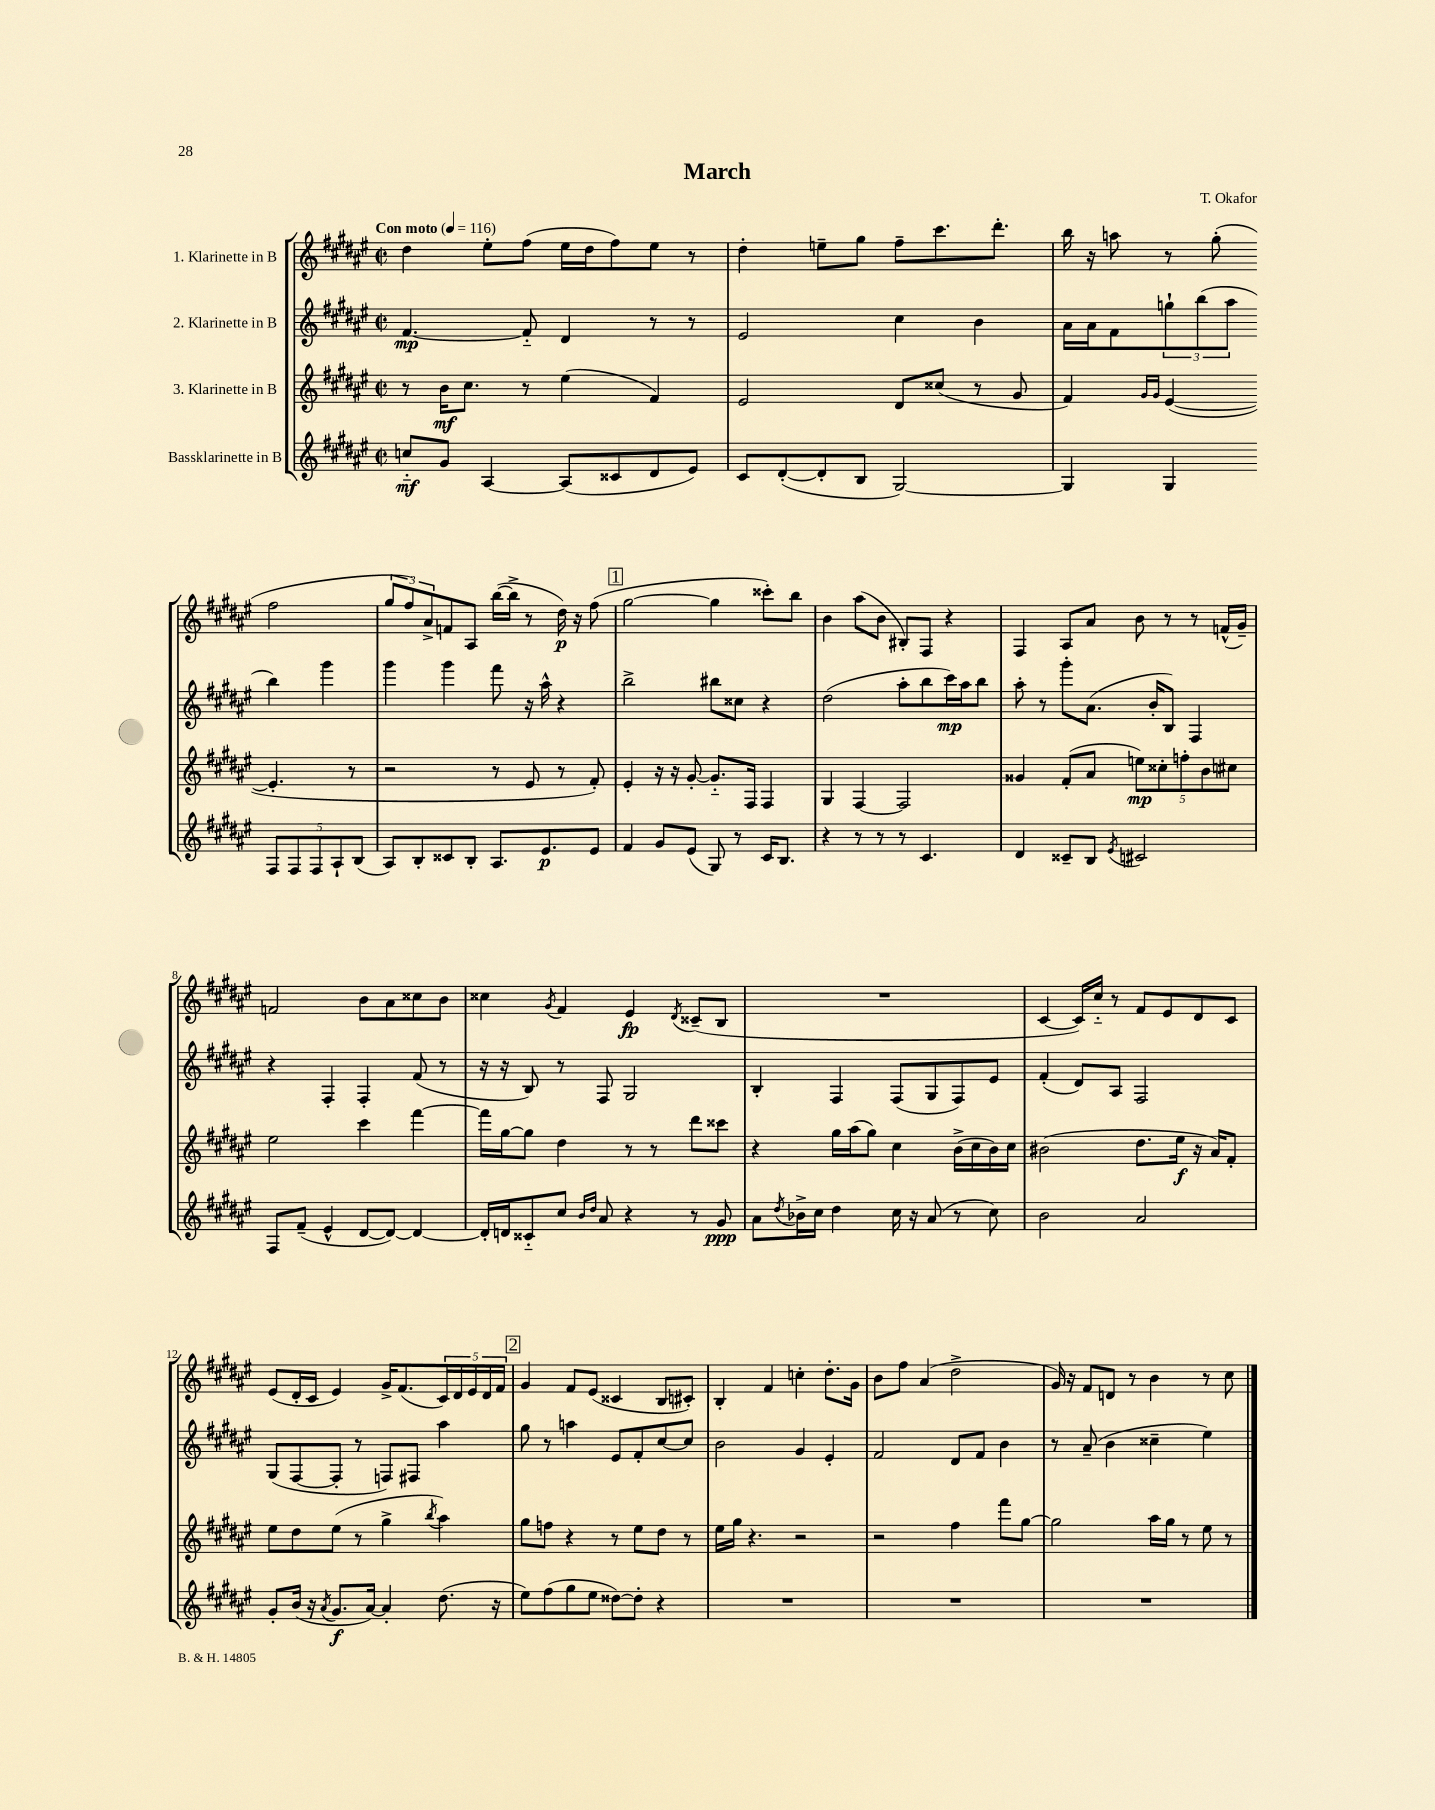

**kern	**dynam	**kern	**dynam	**kern	**dynam	**kern	**dynam
*part4	*part4	*part3	*part3	*part2	*part2	*part1	*part1
*staff4	*staff4	*staff3	*staff3	*staff2	*staff2	*staff1	*staff1
*I"Bassklarinette in B	*	*I"3. Klarinette in B	*	*I"2. Klarinette in B	*	*I"1. Klarinette in B	*
*clefG2	*	*clefG2	*	*clefG2	*	*clefG2	*
*k[f#c#g#d#a#e#]	*	*k[f#c#g#d#a#e#]	*	*k[f#c#g#d#a#e#]	*	*k[f#c#g#d#a#e#]	*
*M2/2	*	*M2/2	*	*M2/2	*	*M2/2	*
*met(c|)	*	*met(c|)	*	*met(c|)	*	*met(c|)	*
*MM116	*	*MM116	*	*MM116	*	*MM116	*
=1	=1	=1	=1	=1	=1	=1	=1
!	!	!	!	!	!	!LO:TX:a:B:t=Con moto	!
8ccn/L	mf	8r	.	[4.f#/	mp	4dd#\	.
8g#/J	.	16b\KL	mf	.	.	.	.
.	.	8.cc#\J	.	.	.	.	.
[4A#/	.	.	.	.	.	8ee#'\L	.
.	.	8r	.	8f#/]	.	(8ff#\J	.
(8A#/L]	.	(4ee#\	.	4d#/	.	16ee#\LL	.
.	.	.	.	.	.	16dd#\J	.
8c##X/	.	.	.	.	.	8ff#\)	.
8d#/	.	4f#/)	.	8r	.	8ee#\J	.
8e#/J)	.	.	.	8r	.	8r	.
=2	=2	=2	=2	=2	=2	=2	=2
8c#/L	.	2e#/	.	2e#/	.	4dd#'\	.
([8d#'/	.	.	.	.	.	.	.
8d#'/]	.	.	.	.	.	8een~\L	.
8B/J	.	.	.	.	.	8gg#\J	.
[2G#/)	.	8d#/L	.	4cc#\	.	8ff#~\L	.
.	.	(8cc##X/J	.	.	.	8.ccc#\	.
.	.	8r	.	4b\	.	.	.
.	.	.	.	.	.	8.ddd#'\J	.
.	.	8g#/	.	.	.	.	.
=3	=3	=3	=3	=3	=3	=3	=3
4G#/]	.	4f#/)	.	16a#\LL	.	16bb\	.
.	.	.	.	16a#\J	.	16r	.
.	.	.	.	8f#\	.	8aan\	.
.	.	16qqg#/LL	.	.	.	.	.
.	.	16qqg#/JJ	.	.	.	.	.
4G#/	.	([4e#/	.	12ggn`\	.	8r	.
.	.	.	.	(12bb\	.	.	.
.	.	.	.	.	.	(8gg#'\	.
.	.	.	.	12aa#\J	.	.	.
10F#/L	.	4.e#'/]	.	4bb\)	.	2ff#\	.
10F#/	.	.	.	.	.	.	.
10F#/	.	.	.	.	.	.	.
.	.	.	.	4ggg#\	.	.	.
10A#`/	.	.	.	.	.	.	.
.	.	8r	.	.	.	.	.
(10B/J	.	.	.	.	.	.	.
!!LO:LB:g=z
=4	=4	=4	=4	=4	=4	=4	=4
8A#/L)	.	2r	.	4ggg#\	.	12gg#/L	.
.	.	.	.	.	.	12ff#/)	.
8B'/	.	.	.	.	.	.	.
.	.	.	.	.	.	12a#^/	.
8c##X/	.	.	.	4ggg#\	.	8fn/	.
8B'/J	.	.	.	.	.	8A#/J	.
8.A#/L	.	8r	.	8fff#\	.	([16bb\LL	.
.	.	.	.	.	.	16bb^\JJ]	.
.	.	8e#/	.	16r	.	8r	.
8.e#/	p	.	.	16aa#^^\	.	.	.
.	.	8r	.	4r	.	16dd#\)	p
.	.	.	.	.	.	16r	.
8e#/J	.	8f#'/)	.	.	.	(8ff#\	.
!!LO:REH:place=s1:t=1
=5	=5	=5	=5	=5	=5	=5	=5
4f#/	.	4e#'/	.	2bb^\	.	[2gg#\	.
8g#/L	.	16r	.	.	.	.	.
.	.	16r	.	.	.	.	.
(8e#/J	.	[8g#'/	.	.	.	.	.
8G#/)	.	8.g#/L]	.	8bb#X\L	.	4gg#\]	.
8r	.	.	.	8cc##X\J	.	.	.
.	.	16F#/Jk	.	.	.	.	.
16c#/KL	.	4F#/	.	4r	.	8ccc##X'\L)	.
8.B/J	.	.	.	.	.	.	.
.	.	.	.	.	.	8bb\J	.
=6	=6	=6	=6	=6	=6	=6	=6
4r	.	4G#/	.	(2dd#\	.	4b\	.
8r	.	[4F#/	.	.	.	(8aa#\L	.
8r	.	.	.	.	.	8b\J	.
8r	.	2F#/]	.	8aa#'\L	.	8B#X'/L)	.
4.c#/	.	.	.	8bb\	.	8F#/J	.
.	.	.	.	16ccc#\L)	mp	4r	.
.	.	.	.	16aa#\J	.	.	.
.	.	.	.	8bb\J	.	.	.
=7	=7	=7	=7	=7	=7	=7	=7
4d#/	.	4g##X/	.	8aa#'\	.	4F#/	.
.	.	.	.	8r	.	.	.
8c##X~/L	.	(8f#'/L	.	8ggg#'\L	.	8A#/L	.
8B/J	.	8a#/J	.	(8.a#\J	.	8a#/J	.
8qe#/	.	.	.	.	.	.	.
2c#X/	.	10een\L)	mp	.	.	8b\	.
.	.	.	.	16b'/KL	.	.	.
.	.	10cc##X'\	.	.	.	.	.
.	.	.	.	8B/J)	.	8r	.
.	.	10ffn'\	.	.	.	.	.
.	.	.	.	4F#/	.	8r	.
.	.	10b\	.	.	.	.	.
.	.	.	.	.	.	(16fn^^/LL	.
.	.	10cc#X\J	.	.	.	.	.
.	.	.	.	.	.	16g#~/JJ)	.
!!LO:LB:g=z
=8	=8	=8	=8	=8	=8	=8	=8
8F#/L	.	2ee#\	.	4r	.	2fn/	.
(8f#~/J	.	.	.	.	.	.	.
4e#^^/	.	.	.	4F#'/	.	.	.
[8d#/L	.	4ccc#\	.	4F#'/	.	8b\L	.
8d#/J_)	.	.	.	.	.	8a#\	.
4d#/_	.	[4fff#\	.	(8f#/	.	8cc##X\	.
.	.	.	.	8r	.	8b\J	.
=9	=9	=9	=9	=9	=9	=9	=9
16d#'/LL]	.	16fff#\LL]	.	16r	.	4cc##X\	.
16dn/J	.	[16gg#\J	.	16r	.	.	.
8c##X/	.	8gg#\J]	.	8B/)	.	.	.
.	.	.	.	.	.	8qg#/	.
8cc#/J	.	4dd#\	.	8r	.	4f#/	.
16qqb/LL	.	.	.	.	.	.	.
16qqdd#/JJ	.	.	.	.	.	.	.
8a#/	.	.	.	8F#/	.	.	.
4r	.	8r	.	2G#/	.	4e#/	fp
.	.	8r	.	.	.	.	.
.	.	.	.	.	.	8qd#/	.
8r	.	8ddd#\L	.	.	.	(8c##X~/L	.
8g#/	ppp	8ccc##X\J	.	.	.	8B/J	.
=10	=10	=10	=10	=10	=10	=10	=10
8a#\L	.	4r	.	4B'/	.	1r	.
8qdd#/	.	.	.	.	.	.	.
16b-X^\L	.	.	.	.	.	.	.
16cc#\JJ	.	.	.	.	.	.	.
4dd#\	.	16gg#\LL	.	4F#/	.	.	.
.	.	(16aa#\J	.	.	.	.	.
.	.	8gg#\J)	.	.	.	.	.
16cc#\	.	4cc#\	.	(8F#/L	.	.	.
16r	.	.	.	.	.	.	.
(8a#/	.	.	.	8G#/	.	.	.
8r	.	(16b^\LL	.	8F#/)	.	.	.
.	.	16cc#\	.	.	.	.	.
8cc#\)	.	16b\)	.	8e#/J	.	.	.
.	.	16cc#\JJ	.	.	.	.	.
=11	=11	=11	=11	=11	=11	=11	=11
2b\	.	(2b#X\	.	(4f#'/	.	[4c#/	.
.	.	.	.	8d#/L)	.	16c#/LL])	.
.	.	.	.	.	.	16cc#/JJ	.
.	.	.	.	8A#/J	.	8r	.
2a#/	.	8.dd#\L	.	2F#/	.	8f#/L	.
.	.	.	.	.	.	8e#/	.
.	.	16ee#\Jk	f	.	.	.	.
.	.	16r	.	.	.	8d#/	.
.	.	16a#/KL)	.	.	.	.	.
.	.	8f#'/J	.	.	.	8c#/J	.
!!LO:LB:g=z
=12	=12	=12	=12	=12	=12	=12	=12
8g#'/L	.	8ee#\L	.	(8G#/L	.	(8e#/L	.
(16b/Jk	.	8dd#\	.	[8F#/	.	16d#'/L	.
16r	.	.	.	.	.	16c#/JJ	.
8qa#/	.	.	.	.	.	.	.
8.g#/L	f	(8ee#\J	.	8F#'/J]	.	4e#/)	.
.	.	8r	.	8r	.	.	.
[16a#/Jk)	.	.	.	.	.	.	.
4a#'/]	.	4gg#^\	.	8Fn/L)	.	16g#^/KL	.
.	.	.	.	.	.	(8.f#/	.
.	.	.	.	8F#X/J	.	.	.
.	.	8qbb/	.	.	.	.	.
(8.dd#\	.	4aa#\)	.	4aa#\	.	20c#/L)	.
.	.	.	.	.	.	20d#/	.
.	.	.	.	.	.	20e#/	.
.	.	.	.	.	.	20d#/	.
16r	.	.	.	.	.	.	.
.	.	.	.	.	.	20f#/JJ	.
!!LO:REH:place=s1:t=2
=13	=13	=13	=13	=13	=13	=13	=13
8ee#\L)	.	8gg#\L	.	8gg#\	.	4g#/	.
(8ff#\	.	8ffn\J	.	8r	.	.	.
8gg#\	.	4r	.	4aan\	.	8f#/L	.
8ee#\J	.	.	.	.	.	(8e#/J	.
[8dd##X\L)	.	8r	.	8e#/L	.	4c##X/	.
8dd##'\J]	.	8ee#\L	.	8f#'/	.	.	.
4r	.	8dd#\J	.	[8cc#/	.	8B/L	.
.	.	8r	.	8cc#/J]	.	8c#X'/J)	.
=14	=14	=14	=14	=14	=14	=14	=14
1r	.	16ee#\LL	.	2b\	.	4B'/	.
.	.	16gg#\JJ	.	.	.	.	.
.	.	4.r	.	.	.	.	.
.	.	.	.	.	.	4f#/	.
.	.	2r	.	4g#/	.	4ccn'\	.
.	.	.	.	4e#'/	.	8.dd#'\L	.
.	.	.	.	.	.	16g#\Jk	.
=15	=15	=15	=15	=15	=15	=15	=15
1r	.	2r	.	2f#/	.	8b\L	.
.	.	.	.	.	.	8ff#\J	.
.	.	.	.	.	.	(4a#/	.
.	.	4ff#\	.	8d#/L	.	2dd#^\	.
.	.	.	.	8f#/J	.	.	.
.	.	8fff#\L	.	4b\	.	.	.
.	.	[8gg#\J	.	.	.	.	.
=16	=16	=16	=16	=16	=16	=16	=16
1r	.	2gg#\]	.	8r	.	16g#/)	.
.	.	.	.	.	.	16r	.
.	.	.	.	(8a#~/	.	8f#/L	.
.	.	.	.	4b\	.	8dn/J	.
.	.	.	.	.	.	8r	.
.	.	16aa#\LL	.	4cc##X~\	.	4b\	.
.	.	16gg#\JJ	.	.	.	.	.
.	.	8r	.	.	.	.	.
.	.	8ee#\	.	4ee#\)	.	8r	.
.	.	8r	.	.	.	8cc#\	.
==	==	==	==	==	==	==	==
*-	*-	*-	*-	*-	*-	*-	*-
